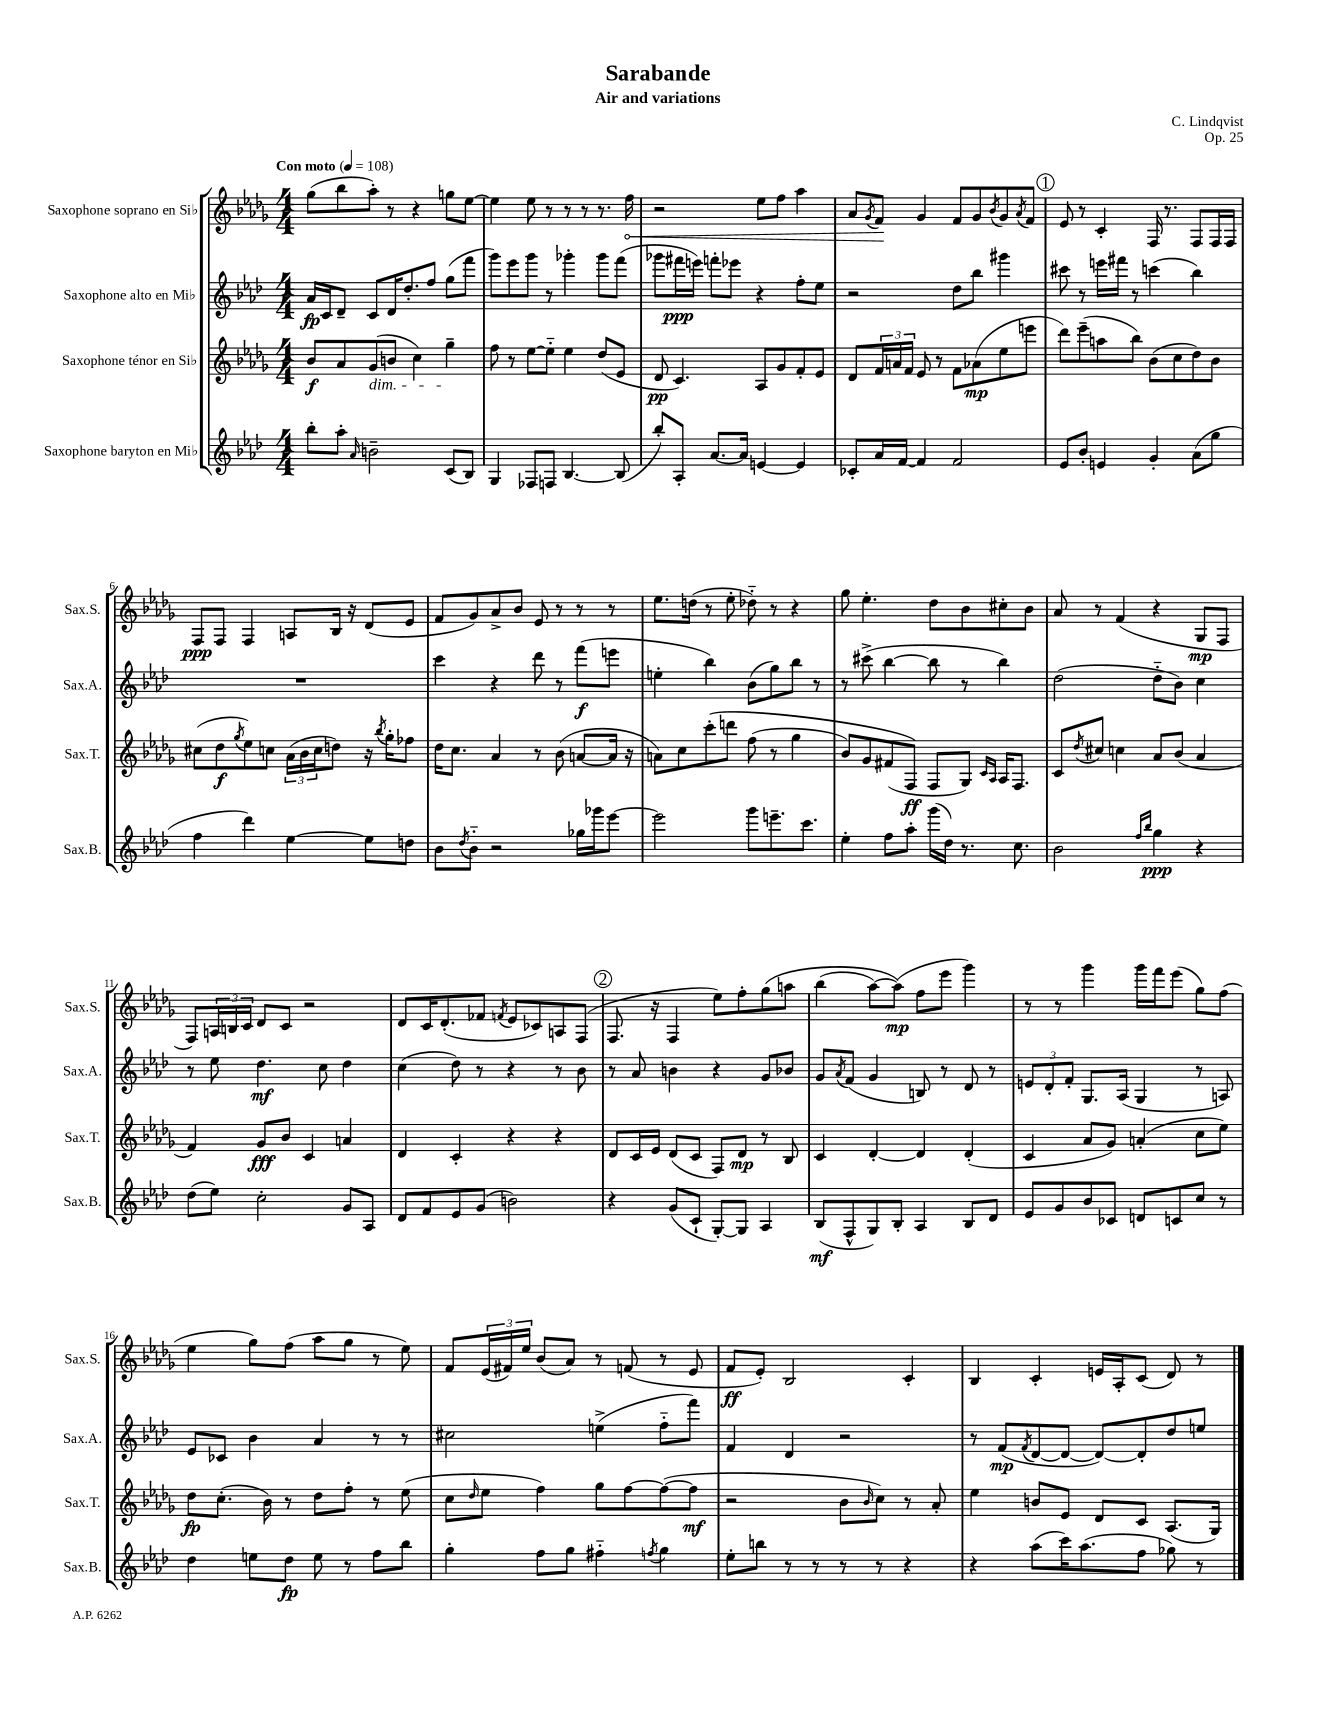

**kern	**kern	**kern	**kern
*staff4	*staff3	*staff2	*staff1
*clefG2	*clefG2	*clefG2	*clefG2
*k[b-e-a-d-]	*k[b-e-a-d-g-]	*k[b-e-a-d-]	*k[b-e-a-d-g-]
*M4/4	*M4/4	*M4/4	*M4/4
*MM108	*MM108	*MM108	*MM108
8bb-'	8b-	16a-	(8gg-
.	.	16c	.
8aa-'	8a-	8d-~	8bb-
16qqa-	.	.	.
2b~	(8g-	8c	8aa-')
.	8b	16d-	8r
.	.	8.dd-'	.
.	4cc)	.	4r
.	.	8ff	.
(8c	4gg-~	(8gg	8gg
8B-)	.	8fff	[8ee-
=	=	=	=
4G	8ff	8ggg)	4ee-]
.	8r	8eee-	.
8F-	[8ee-	8ggg	8ee-
8F	8ee-'~]	8r	8r
[4.B-	4ee-	4ggg-'	8r
.	.	.	8r
.	(8dd-	8ggg-	8.r
(8B-]	8e-	(8fff	.
.	.	.	16ff
=	=	=	=
8bb-')	8d-	8ggg-	2r
8A-'	4.c)	16fff#	.
.	.	16eee)	.
[8.a-	.	8fff'	.
.	.	8eee-	.
16a-]	.	.	.
[4e	8A-	4r	8ee-
.	8g-	.	8ff
4e]	8f'	8ff'	4aa-
.	8e-	8ee-	.
=	=	=	=
8c-'	8d-	2r	8a-
.	.	.	8qg-
16a-	24f	.	8f
.	24a	.	.
[16f	.	.	.
.	24f	.	.
4f]	8e-	.	4g-
.	8r	.	.
2f	8f	8dd-	8f
.	(8a-	8bb-	8g-
.	.	.	8qb-
.	8ee-	4ggg#	8g-
.	.	.	8qa-
.	8eee	.	8f
=	=	=	=
8e-	8ddd-)	8ccc#	8e-
8b-'	(8eee-~	8r	8r
4e	8aa	16eee	4c'
.	.	16fff#	.
.	8bb-)	8r	.
4g'	(8b-	(4ccc	16F
.	.	.	8.r
.	8cc	.	.
(8a-	8dd-)	4bb-)	8F
8gg	8b-	.	16F
.	.	.	16F
=	=	=	=
4ff	(8cc#	1r	8F
.	8dd-	.	8F
.	8qgg-	.	.
4ddd-)	8ee-)	.	4F
.	8cc	.	.
[4ee-	(24a-	.	8A
.	24b-	.	.
.	24cc	.	.
.	8dd)	.	16B-
.	.	.	16r
8ee-]	16r	.	(8d-
.	8qbb-	.	.
.	16gg-'	.	.
8dd	8ff-	.	8e-
=	=	=	=
8b-	16dd-	4ccc	8f
.	8.cc	.	.
8qdd-	.	.	.
8b-'~	.	.	8g-)
2r	4a-	4r	8a-^
.	.	.	8b-
.	8r	8ddd-	8e-
.	(8b-	8r	8r
16gg-	[8a	(8fff	8r
16ggg-	.	.	.
[8eee-	16a]	8eee	8r
.	16r	.	.
=	=	=	=
2eee-]	8a)	4ee'	8.ee-
.	8cc	.	.
.	.	.	(16dd
.	&(8ccc'	4bb-)	8r
.	8ddd	.	8ee-'
8ggg	(8ff	(8b-	8dd-'~)
8.eee~	8r	8gg)	8r
.	4gg-	8bb-	4r
8.ccc	.	.	.
.	.	8r	.
=	=	=	=
4ee-'	8b-)	8r	8gg-
.	8g-	(8ccc#^	4.ee-'
8ff	(8f#	[4bb-	.
8aa-'	8F&)	.	.
(16ggg	8F	8bb-]	8dd-
16dd-)	.	.	.
8.r	8G-)	8r	8b-
.	16qqc	.	.
.	16qqA-	.	.
.	16A-	4bb-)	8cc#'
8.cc	8.F	.	.
.	.	.	8b-
=	=	=	=
2b-	8c	(2dd-	8a-
.	8qdd-	.	.
.	8cc#	.	8r
.	4cc	.	(4f
16qqff	.	.	.
16qqbb-	.	.	.
4gg	8a-	8dd-'~	4r
.	(8b-	8b-)	.
4r	4a-	4cc	8G-
.	.	.	8F
=	=	=	=
(8dd-	4f)	8r	8F)
8ee-)	.	8ee-	24A
.	.	.	24B
.	.	.	24c
2cc'	8g-	4.dd-	8d-
.	8b-	.	8c
.	4c	.	2r
.	.	8cc	.
8g	4a	4dd-	.
8A-	.	.	.
=	=	=	=
8d-	4d-	(4cc	8d-
8f	.	.	16c
.	.	.	(8.d-'
8e-	4c'	8dd-)	.
(8g	.	8r	8f-
.	.	.	8qf
2b)	4r	4r	8e-
.	.	.	8c-)
.	4r	8r	8A
.	.	8b-	(8F
=	=	=	=
4r	8d-	8r	8.F
.	16c	8a-	.
.	16e-	.	16r
(8g	(8d-	4b	4F
8c`	8c	.	.
[8G')	8F)	4r	8ee-)
8G]	8d-	.	8ff'
4A-	8r	8g	&(8gg-
.	8B-	8b-	8aa
=	=	=	=
(8B-	4c	8g	(4bb-
.	.	8qa-	.
8F^^	.	(8f	.
8G)	[4d-'	4g	[8aa-)
8B-'	.	.	(8aa-]&)
4A-	4d-]	8B)	8ff
.	.	8r	8eee-
8B-	(4d-'	8d-	4ggg-)
8d-	.	8r	.
=	=	=	=
8e-	4c	12e	8r
.	.	12d-'	.
8g	.	.	8r
.	.	12f'	.
8b-	8a-	8.G	4ggg-
8c-	8g-)	.	.
.	.	(16A-	.
8d	(4a'	4G	16ggg-
.	.	.	16fff
8c	.	.	(8eee-
8cc	8cc	8r	8gg-)
8r	8ee-)	8A)	(8ff
=	=	=	=
4dd-	8dd-	8e-	4ee-
.	(8.cc'	8c-	.
8ee	.	4b-	8gg-)
.	16b-)	.	.
8dd-	8r	.	(8ff
8ee	8dd-	4a-	8aa-
8r	8ff'	.	8gg-
8ff	8r	8r	8r
8bb-	(8ee-	8r	8ee-)
=	=	=	=
4gg'	8cc	2cc#	8f
.	16qqdd-	.	.
.	8ee-	.	(24e-
.	.	.	24f#)
.	.	.	24ee-
8ff	4ff)	.	(8b-
8gg	.	.	8a-)
4ff#'~	8gg-	(4ee^	8r
.	[8ff	.	(8f
8qff	.	.	.
4gg	(8ff_	8ff'~	8r
.	8ff]	8fff)	8e-
=	=	=	=
8ee-'	2r	4f	8f
8bb	.	.	8e-')
8r	.	4d-	2B-
8r	.	.	.
8r	8b-	2r	.
.	16qqb-	.	.
8r	8cc)	.	.
4r	8r	.	4c'
.	8a-'	.	.
=	=	=	=
4r	4ee-	8r	4B-
.	.	(8f	.
.	.	8qf	.
(8aa-	8b	[8d-	4c'
16ccc)	8e-	8d-_	.
(8.aa-	.	.	.
.	8d-	8d-_)	16e
.	.	.	16A-'
8ff	8c	8d-']	(8c
8gg-)	(8.A-	8dd-	8d-)
8r	.	8ee	8r
.	16G-)	.	.
==	==	==	==
*-	*-	*-	*-
